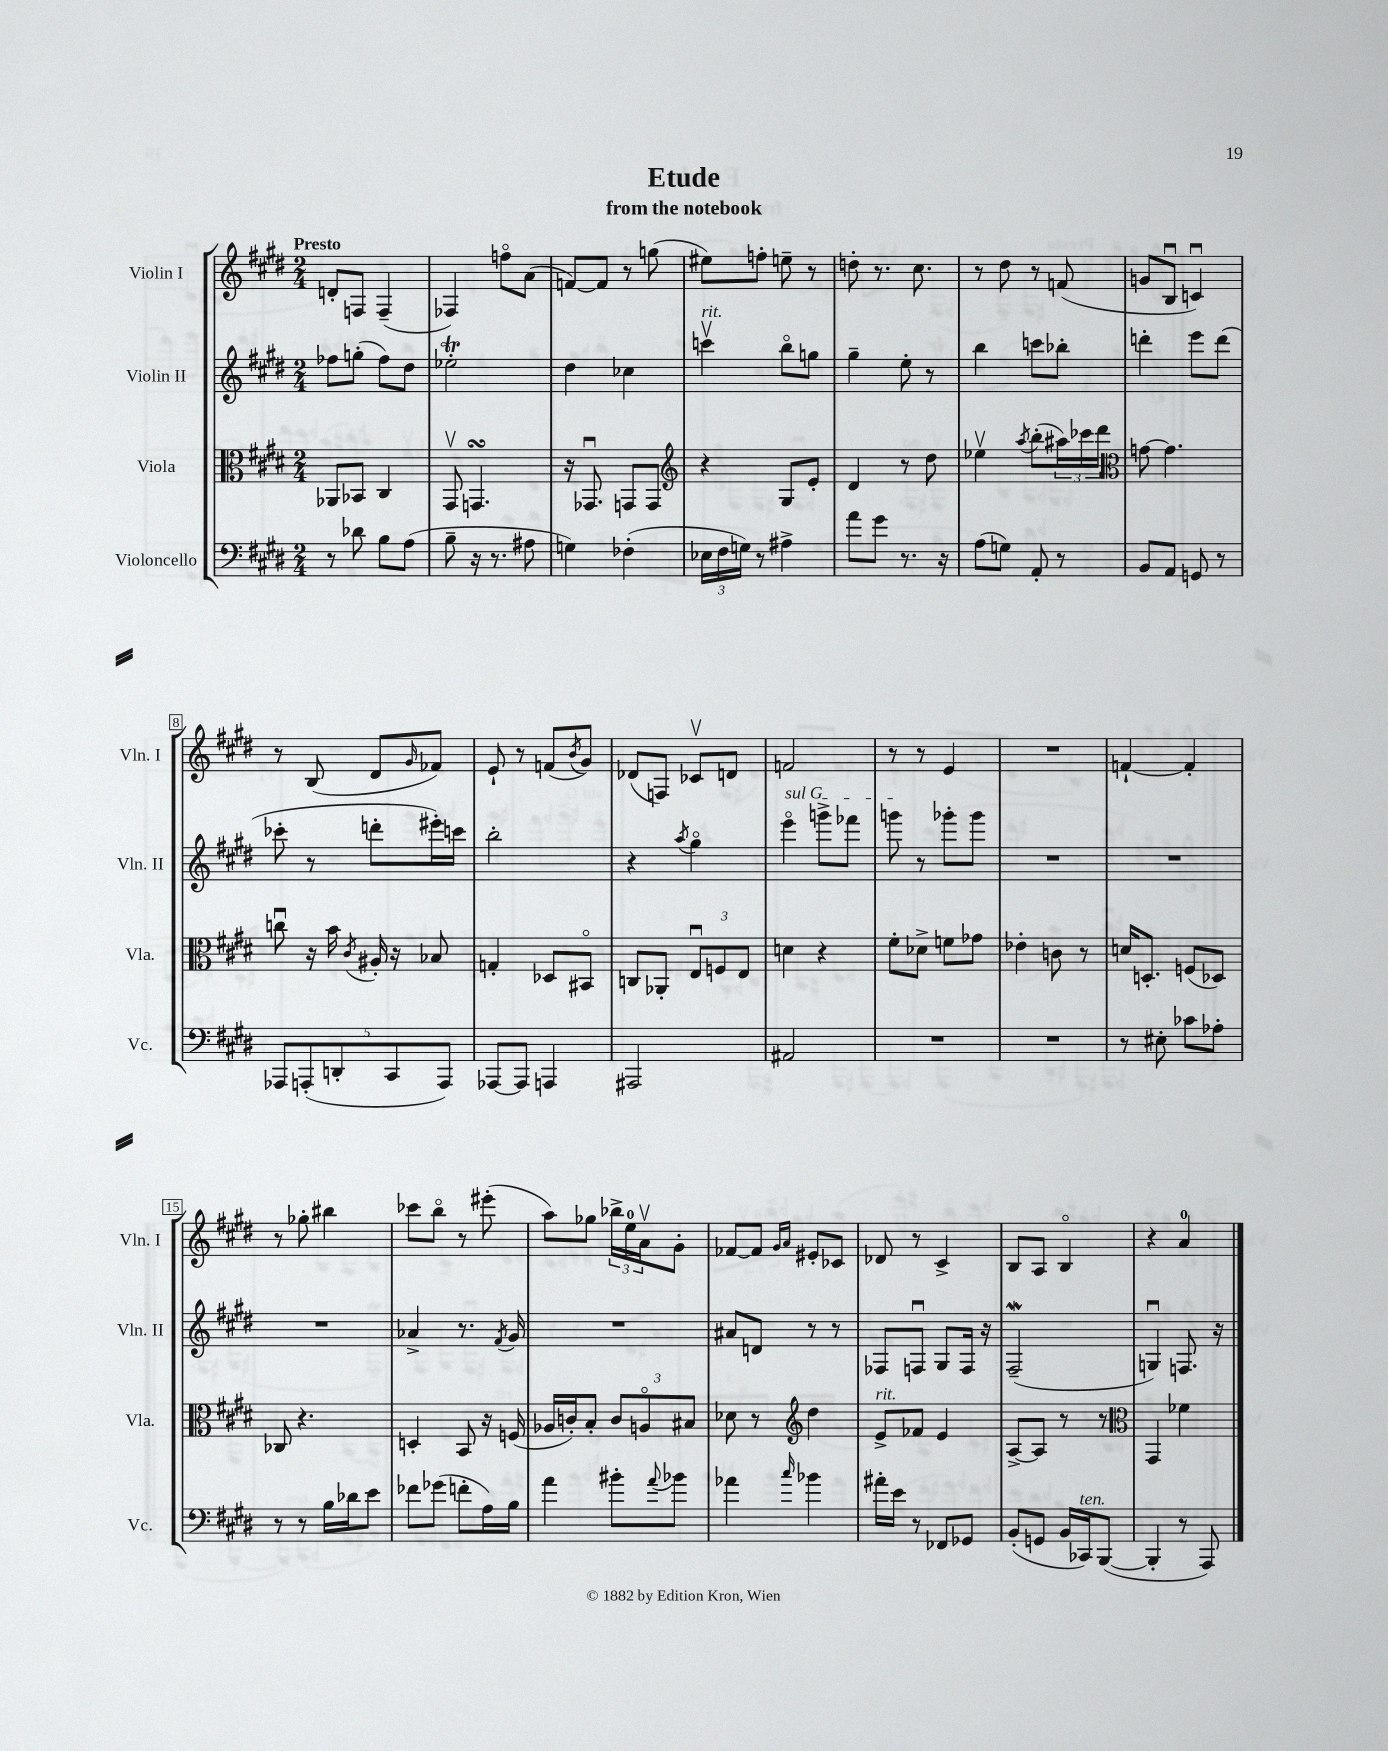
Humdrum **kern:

**kern	**kern	**kern	**kern
*staff4	*staff3	*staff2	*staff1
*clefF4	*clefC3	*clefG2	*clefG2
*k[f#c#g#d#]	*k[f#c#g#d#]	*k[f#c#g#d#]	*k[f#c#g#d#]
*M2/4	*M2/4	*M2/4	*M2/4
8r	8AA-/L	8ff-\L	8d'/L
8d-\	8BB-/J	(8gg'\J	8F/J
8B\L	4C#/	8ff-\L)	(4F~/
(8A\J	.	8dd#\J	.
=	=	=	=
8B~\	8GG#v/	2ee-'\	4F-/)
16r	4.GG/	.	.
8.r	.	.	.
.	.	.	8ffo\L
8A#\	.	.	(8a\J
=	=	=	=
4G\)	16r	4dd#\	[8f/L)
.	8.GG-u/	.	.
.	.	.	8f/]J
(4F-'\	8GG/L	4cc-\	8r
.	8GG/J	.	(8gg\
=	=	=	=
*	*clefG2	*	*
24E-\LL	4r	4cccv\	8ee#\L)
24F#\	.	.	.
24G\JJ)	.	.	.
8r	.	.	8ff'\J
4A#^\	8G#/L	8bbo\L	8ee~\
.	8e'/J	8gg\J	8r
=	=	=	=
8a\L	4d#/	4gg#~\	8dd'\
8g#\J	.	.	8.r
8.r	8r	8ee'\	.
.	.	.	8.cc#\
.	8dd#\	8r	.
16r	.	.	.
=	=	=	=
(8A\L	4ee-v\	4bb\	8r
8G\J)	.	.	8dd#\
.	8qaa/	.	.
8AA'/	(8bb'\L	8ccc\L	8r
8r	24aa#\L)	8bb-'\J	(8f/
.	24ccc-\	.	.
.	24ddd#\JJ	.	.
=	=	=	=
*	*clefC3	*	*
8BB/L	[8g\	4ddd'\	8g/L
8AA/J	4.g\]	.	8Bu/J
8GG/	.	8eee\L	4cu/)
8r	.	(8ddd\J	.
=	=	=	=
10AAA-/L	8ccu\	8ccc-'\	8r
(10AAA'/	.	.	.
.	16r	8r	(8B/
.	16b\	.	.
10DD'/	.	.	.
.	8qc#/	.	.
.	16A#'/	8ddd'\L	8d#/L
10CC#/	.	.	.
.	16r	.	.
.	.	.	16qqg#/
.	8B-/	16eee#'\L)	8f-/J)
10AAA/J)	.	.	.
.	.	16ccc\JJ	.
=	=	=	=
[8AAA-/L	4G'/	2bb'\	8e`/
8AAA-/]J	.	.	8r
4AAA/	8D-/L	.	(8f/L
.	.	.	8qb/
.	8BB#o/J	.	8g#/J)
=	=	=	=
2AAA#/	8C/L	4r	(8d-/L
.	8AA-'/J	.	8F/J)
.	.	8qaa/	.
.	12Eu/L	4gg#o\	8c-v/L
.	12F/	.	.
.	.	.	8d/J
.	12E/J	.	.
=	=	=	=
2AA#/	4d\	4eeeo\	2f/
.	4r	8ggg^\L	.
.	.	8fff-\J	.
=	=	=	=
2r	8f#'\L	8ggg\	8r
.	8d-^\J	8r	8r
.	8f\L	8ggg-'\L	4e/
.	8g-\J	8ggg-\J	.
=	=	=	=
2r	4e-'\	2r	2r
.	8c\	.	.
.	8r	.	.
=	=	=	=
8r	16d/LK	2r	[4f`/
.	8.D'/J	.	.
8E#'\	.	.	.
8c-\L	(8F/L	.	4f'/]
8A-'\J	8D-/J)	.	.
=	=	=	=
8r	8C-/	2r	8r
8r	4.r	.	8gg-'\
16B\LL	.	.	4bb#\
16d-\J	.	.	.
8e\J	.	.	.
=	=	=	=
8f-\L	4D'/	4a-^/	8ccc-\L
(8g-\J	.	.	8bbo\J
8f'\L	8BB/	8.r	8r
16A\L)	16r	.	(8eee#'\
.	.	8qf#/	.
16B\JJ	(16F/	16g#/	.
=	=	=	=
4a\	16A-/LL	2r	8aa\L)
.	16c'/J)	.	.
.	8B'/J	.	8gg-\J
8b#'\L	12c/L	.	24bb-^\LL
.	.	.	24ee\
.	12Ao/	.	24av\J
8qqa/	.	.	.
8b-\J	.	.	8g#'\J
.	12B#/J	.	.
=	=	=	=
4a-\	8d-\	8a#/L	[8f-/L
.	8r	8d/J	8f-/]J
*	*clefG2	*	*
.	.	.	16qqg#/LL
16qqcc#/	.	.	16qqa/JJ
4b-\	4dd#\	8r	8e#'/L
.	.	8r	8c-/J
=	=	=	=
16a#'\LL	8e^/L	8F-/L	8d-/
16e\JJ	.	.	.
8r	8f-/J	8Fu/J	8r
8FF-/L	4e/	8G#/L	4c#^/
8GG-/J	.	16F/Jk	.
.	.	16r	.
=	=	=	=
(8BB'/L	[8A^/L	(2F#~/	8B/L
8GG/J	8A/]J	.	8A/J
16BB/LL	8r	.	4Bo/
16CC-/J)	.	.	.
([8BBB/J	8r	.	.
=	=	=	=
*	*clefC3	*	*
4BBB'/]	4GG#/	4Gu/)	4r
8r	4f-\	8.F/	4a/
8AAA/)	.	.	.
.	.	16r	.
==	==	==	==
*-	*-	*-	*-
